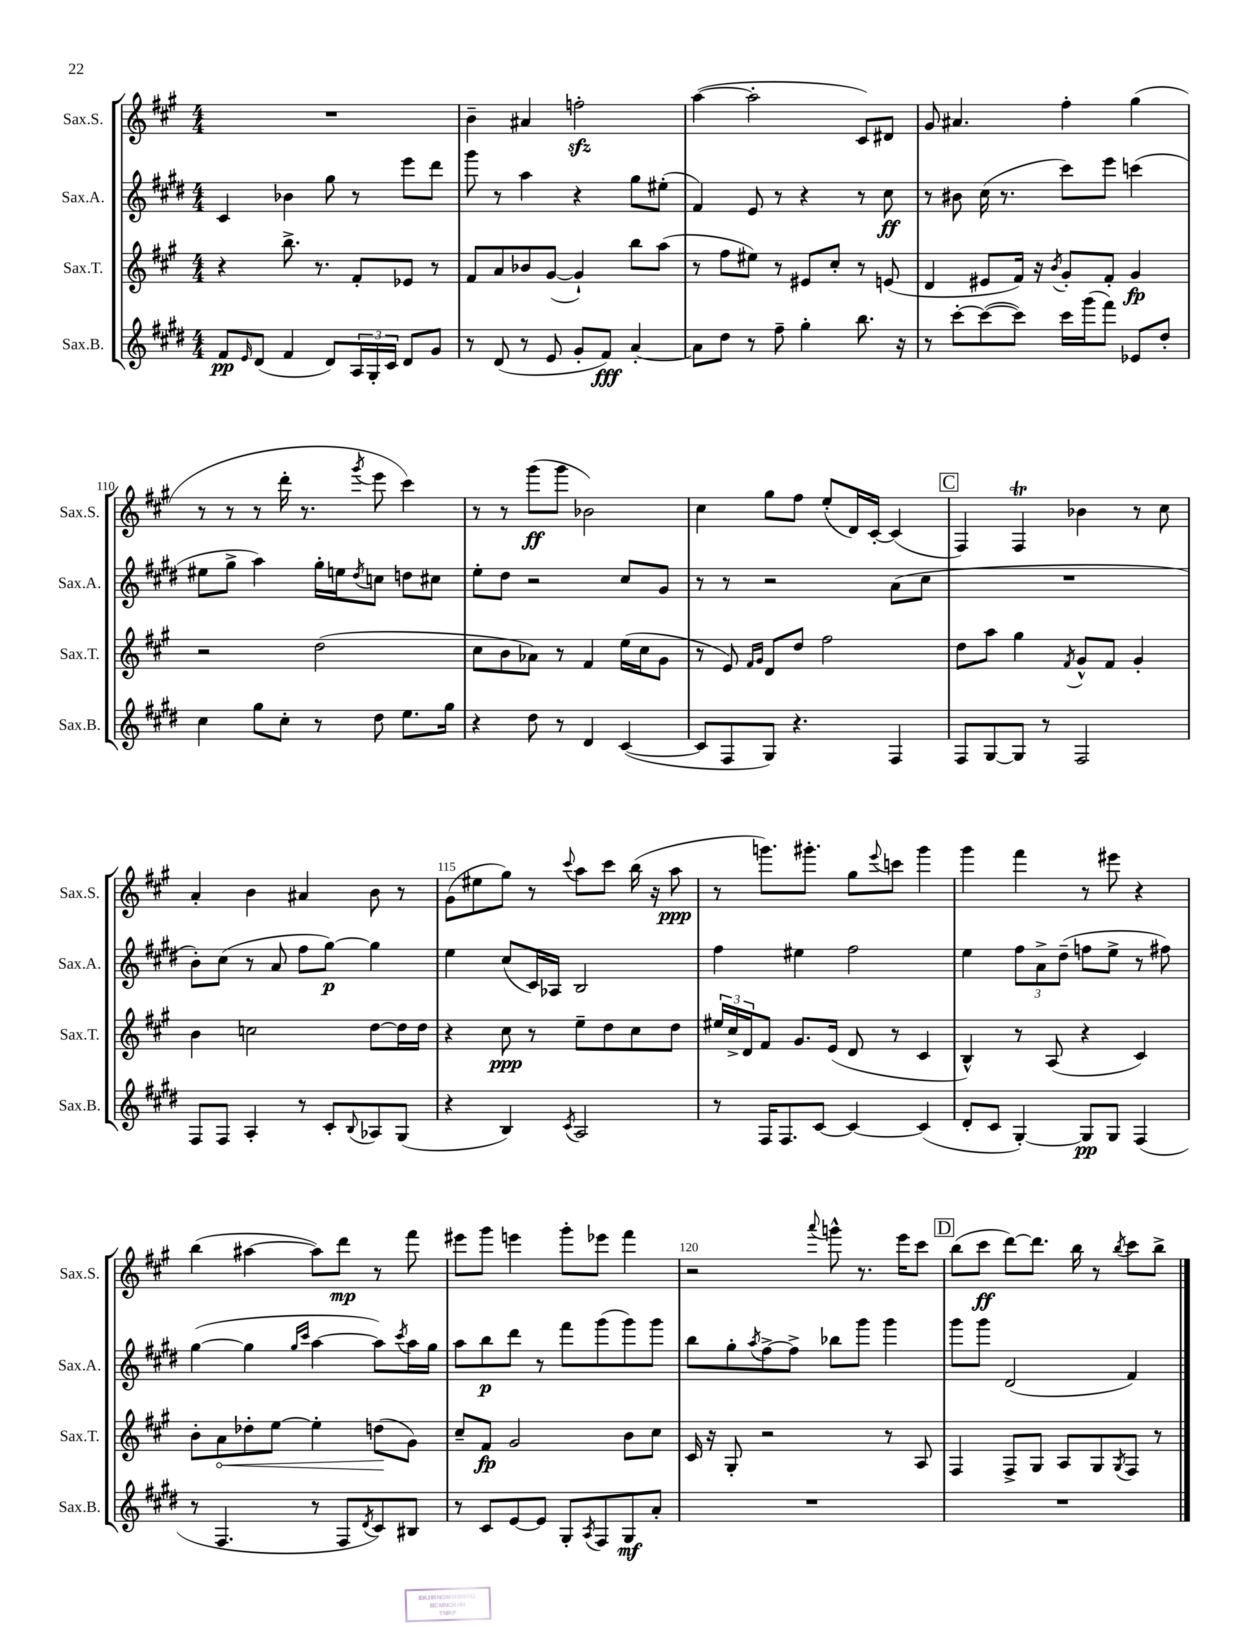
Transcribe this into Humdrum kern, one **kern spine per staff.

**kern	**kern	**kern	**kern
*staff4	*staff3	*staff2	*staff1
*clefG2	*clefG2	*clefG2	*clefG2
*k[f#c#g#d#]	*k[f#c#g#]	*k[f#c#g#d#]	*k[f#c#g#]
*M4/4	*M4/4	*M4/4	*M4/4
8f#/L	4r	4c#/	1r
16qqe/	.	.	.
(8d#/J	.	.	.
4f#/	8.bb^\	4b-\	.
.	8.r	.	.
8d#/L)	.	8gg#\	.
24A/L	8f#'/L	8r	.
24G#'/	.	.	.
24c#/JJ	.	.	.
8d#/L	8e-/J	8eee\L	.
8g#/J	8r	8ddd#\J	.
=	=	=	=
8r	8f#/L	8ggg#\	4b~\
(8d#/	8a/	8r	.
8r	8b-/	4aa\	4a#/
8e/	([8g#/J	.	.
8g#'/L	4g#`/])	4r	2ff'\
8f#/J)	.	.	.
[4a'/	8bb\L	8gg#\L	.
.	(8aa\J	(8ee#'\J	.
=	=	=	=
8a\]L	8r	4f#/)	([4aa\
8dd#\J	8ff#\L	.	.
8r	8ee#\J)	8e/	2aa'\]
8ff#~\	8r	8r	.
4gg#'\	8e#/L	4r	.
.	8cc#'/J	.	.
8.bb\	8r	8r	8c#/L)
.	(8e/	8cc#\	8d#/J
16r	.	.	.
=	=	=	=
8r	4d/	8r	8g#/
[8ccc#'\L	.	8b#\	4.a#/
(8ccc#\_	8e#/L	(16cc#\	.
.	.	8.r	.
8ccc#\]J)	16f#/Jk)	.	.
.	16r	.	.
.	8qb/	.	.
16ccc#\LL	8g#'/L	8ccc#\L)	4ff#'\
(16ggg#\J	.	.	.
8fff#\J)	8f#'/J	8eee\J	.
8e-/L	4g#/	(4ccc\	(4gg#\
8dd#'/J	.	.	.
=	=	=	=
4cc#\	2r	8ee#\L	8r
.	.	8gg#^\J	8r
8gg#\L	.	4aa\)	8r
8cc#'\J	.	.	16ddd'\
.	.	.	8.r
8r	(2dd\	16gg#'\LL	.
.	.	16ee\J	.
.	.	8qdd#/	8qggg#/
8dd#\	.	8cc\J	8eee\
8.ee\L	.	8dd\L	4ccc#\)
.	.	8cc#\J	.
16gg#\Jk	.	.	.
=	=	=	=
4r	8cc#\L	8ee'\L	8r
.	8b\	8dd#\J	8r
8dd#\	8a-\J)	2r	(8ggg#\L
8r	8r	.	8ggg#\J
4d#/	4f#/	.	2b-\)
([4c#/	(16ee\LL	8cc#/L	.
.	16cc#\J	.	.
.	8g#\J	8g#/J	.
=	=	=	=
8c#/]L	8r	8r	4cc#\
8F#/	8e/)	8r	.
.	16qqf#/LL	.	.
.	16qqg#/JJ	.	.
8G#/J)	8d/L	2r	8gg#\L
4.r	8dd/J	.	8ff#\J
.	2ff#\	.	(8ee'/L
.	.	.	16d/L)
.	.	.	[16c#'/JJ
4F#/	.	(8a\L	(4c#/]
.	.	8cc#\J	.
=	=	=	=
8F#/L	8dd\L	1r	4F#/)
[8G#/	8aa\J	.	.
8G#/]J	4gg#\	.	4F#/
8r	.	.	.
.	8qf#/	.	.
2F#/	8g#^^/L	.	4b-\
.	8f#/J	.	.
.	4g#'/	.	8r
.	.	.	8cc#\
=	=	=	=
8F#/L	4b\	8b'\L)	4a'/
8F#/J	.	(8cc#\J	.
4A'/	2cc\	8r	4b\
.	.	8a/	.
8r	.	8ff#\L	4a#/
8c#'/L	.	[8gg#\J)	.
8qqB/	.	.	.
8A-/	[8dd\L	4gg#\]	8b\
(8G#/J	16dd\]L	.	8r
.	16dd\JJ	.	.
=	=	=	=
4r	4r	4ee\	(8g#\L
.	.	.	8ee#\
4B/)	8cc#\	(8cc#/L	8gg#\J)
.	8r	16c#/L)	8r
.	.	16A-/JJ	.
8qc#/	.	.	8qqccc#/
2A/	8ee~\L	2B/	8aa\L
.	8dd\	.	8ccc#\J
.	8cc#\	.	(16bb\
.	.	.	16r
.	8dd\J	.	8aa\
=	=	=	=
8r	24ee#/LL	4ff#\	8r
.	24cc#^/	.	.
.	24d/J	.	.
16F#/LK	8f#/J	.	8.ggg\L)
8.F#/	.	.	.
.	8.g#/L	4ee#\	.
.	.	.	8.ggg#'\J
[8c#/J	.	.	.
.	(16e/Jk	.	.
4c#/_	8d/	2ff#\	8gg#\L
.	.	.	8qqeee/
.	8r	.	8ccc\J
(4c#/]	4c#/	.	4ggg#\
=	=	=	=
8d#'/L	4B^^/)	4ee\	4ggg#\
8c#/J	.	.	.
[4G#'/)	8r	12ff#\L	4fff#\
.	.	12a^\	.
.	(8A/	.	.
.	.	(12dd#~\J	.
8G#/]L	4r	8ff\L	8r
8G#/J	.	8ee^\J	8eee#\
(4F#/	4c#/)	8r	4r
.	.	8ff#\)	.
=	=	=	=
8r	8b'\L	([4gg#\	(4bb\
4.F#/	8a\	.	.
.	8dd-'\	4gg#\]	[4aa#\
.	[8ee\J	.	.
.	.	16qqgg#/LL	.
.	.	16qqccc#/JJ	.
8r	4ee'\]	[4aa\	8aa#\]L)
8F#/L	.	.	8ddd\J
8qd#/	.	.	.
8c#/)	(8dd\L	8aa\]L)	8r
.	.	8qccc#/	.
8B#/J	8g#\J)	16aa\L	8fff#\
.	.	16gg#\JJ	.
=	=	=	=
8r	8cc#~/L	8aa\L	8eee#\L
8c#/L	8f#/J	8bb\	8ggg#\J
[8e/	2g#/	8ddd#\J	4eee\
8e/]J	.	8r	.
8G#'/L	.	8fff#\L	8ggg#'\L
8qA/	.	.	.
8F#/	.	(8ggg#\	8eee-\J
8G#/	8b\L	8ggg#\)	4fff#\
8a'/J	8cc#\J	8ggg#\J	.
=	=	=	=
1r	16c#/	8bb\L	2r
.	16r	.	.
.	8G#'/	8gg#'\	.
.	.	8qaa/	.
.	2r	[8ff#^\	.
.	.	8ff#^\]J	.
.	.	.	8qqaaa/
.	.	8bb-\L	8ggg^^\
.	.	8ggg#\J	8.r
.	8r	4ggg#\	.
.	.	.	16eee\LK
.	8A/	.	8ccc#\J
=	=	=	=
1r	4F#/	8ggg#\L	(8bb\L
.	.	8ggg#\J	8ccc#\J
.	8F#^/L	(2d#/	[8ddd\L)
.	8G#/J	.	8.ddd\]J
.	8A/L	.	.
.	.	.	16bb\
.	8G#/	.	8r
.	8qG#/	.	8qbb/
.	8F#/J	4f#/)	8ccc#\L
.	8r	.	8bb^\J
==	==	==	==
*-	*-	*-	*-
